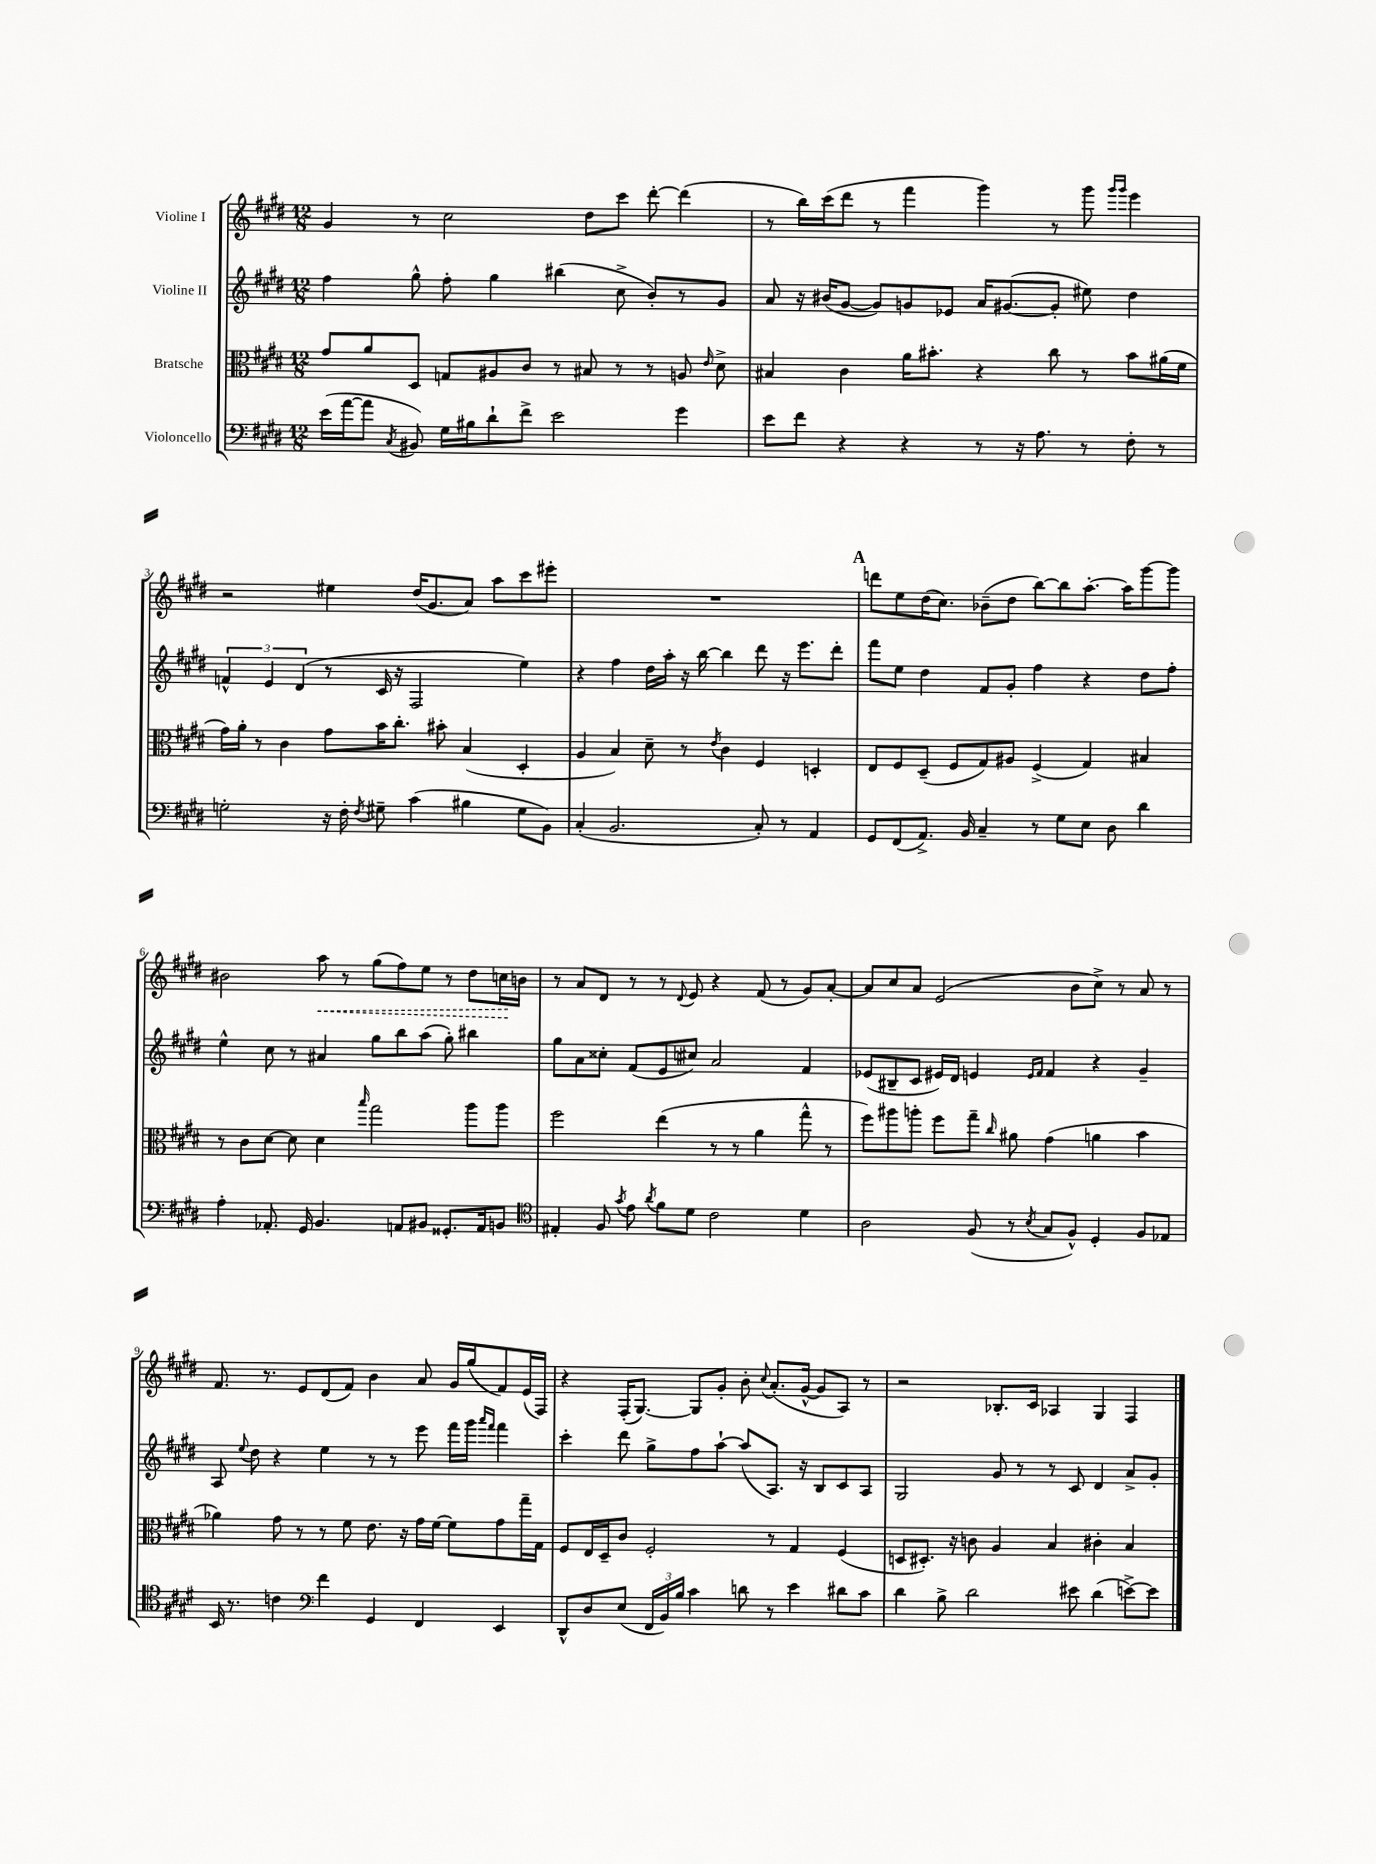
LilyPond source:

<<
\new StaffGroup <<
\new Staff = "s0" \with { instrumentName = "Violine I" } {
    \clef treble \key e \major \numericTimeSignature \time 12/8
    \autoBeamOff gis'4 r8 cis''2 dis''8[ cis'''8] dis'''8~-. dis'''4( |
    r8 b''16[) cis'''16( dis'''8] r8 fis'''4 gis'''4) r8 gis'''8 \grace { gis'''16[ gis'''16] } e'''4 |
    r2 eis''4 dis''16[( gis'8. a'8]) a''8[ cis'''8 eis'''8]-. |
    R1. |
    \mark \markup { \bold "A" } d'''8[ e''8 dis''16( cis''8.]) bes'8[--( dis''8] b''8[~) b''8 a''8.]~-. a''16[ gis'''8~ gis'''8] |
    bis'2 \once \override Hairpin.style = #'dashed-line a''8\< r8 gis''8[( fis''8) e''8] r8 dis''8[ c''16\! b'16] |
    r8 a'8[ dis'8] r8 r8 \appoggiatura { dis'8 } e'8 r4 fis'8( r8 gis'8[) a'8]~-. |
    a'8[ cis''8 a'8] e'2( b'8[ cis''8]->) r8 a'8 r8 |
    fis'8. r8. e'8[ dis'8( fis'8]) b'4 a'8 gis'16[ gis''16( fis'8) e'16( fis16]) |
    r4 fis16[-.( gis8.]~) gis8[ gis'8]-. b'8-. \appoggiatura { cis''8 } a'8.[-.( gis'16]~-^ gis'8[ a8]) r8 |
    r2 bes8.[-. cis'16] aes4 gis4 fis4 \bar "|." |
}
\new Staff = "s1" \with { instrumentName = "Violine II" } {
    \clef treble \key e \major \numericTimeSignature \time 12/8
    \autoBeamOff fis''4 gis''8-^ fis''8-. gis''4 bis''4( cis''8-> b'8[-.) r8 gis'8] |
    a'8 r16 bis'16[( gis'8]~ gis'8[) g'8 ees'8] a'16[ gis'8.~( gis'8]-. eis''8) dis''4 |
    \tuplet 3/2 { f'4-^ e'4 dis'4( } r8 cis'16 r16 fis2 e''4) |
    r4 fis''4 dis''16[ a''16]-. r16 b''16~ b''4 dis'''8 r16 e'''8.[ dis'''8]-. |
    \mark \markup { \bold "A" } fis'''8[ e''8] dis''4 fis'8[ gis'8]-. fis''4 r4 dis''8[ fis''8]-. |
    e''4-^ cis''8 r8 ais'4 gis''8[ b''8 a''8]( gis''8-.) bis''4 |
    gis''8[ a'8 cisis''8]-. fis'8[( e'8 cis''8]) a'2 fis'4 |
    ees'8[( bis8-- cis'8] eis'16[) dis'16] e'4 \grace { e'16[ fis'16] } fis'4 r4 gis'4-- |
    a8 \appoggiatura { e''8 } dis''8 r4 e''4 r8 r8 e'''8 fis'''16[ gis'''16] \grace { a'''16[ fis'''16] } fis'''4 |
    cis'''4-. dis'''8 gis''8[-> fis''8 a''8]~-! a''8[( a8.]) r16 b8[ cis'8 a8] |
    gis2 gis'8 r8 r8 cis'8 dis'4 a'8[-> gis'8]-. \bar "|." |
}
\new Staff = "s2" \with { instrumentName = "Bratsche" } {
    \clef alto \key e \major \numericTimeSignature \time 12/8
    \autoBeamOff gis'8[ a'8 dis8] g8[ ais8 cis'8] r8 bis8 r8 r8 a8 \grace { e'16 } dis'8-> |
    bis4 cis'4 a'16[ bis'8.]-. r4 cis''8 r8 bis'8[ ais'16( fis'16] |
    gis'16[) a'16]-. r8 cis'4 gis'8[ b'16 cis''8.]-. bis'8-. b4( dis4-. |
    a4 b4) dis'8-- r8 \acciaccatura { e'8 } cis'4 fis4 d4-. |
    \mark \markup { \bold "A" } e8[ fis8 dis8]--( fis8[ gis8) ais8] fis4->( gis4) bis4 |
    r8 cis'8[ dis'8]~ dis'8 dis'4 \grace { b''16 } gis''2 a''8[ a''8] |
    fis''2 e''4( r8 r8 a'4 gis''8-^ r8 |
    fis''8[) ais''8 a''8]-. fis''8[ gis''8]-- \grace { cis''16 } ais'8 gis'4( a'4 b'4 |
    aes'4) gis'8 r8 r8 fis'8 e'8. r16 gis'16[ fis'16]~ fis'8[ gis'8 gis''16-- gis16] |
    fis8[ e16 dis16-- cis'8] fis2-. r8 gis4 fis4( |
    d8[ dis8.]-.) r16 c'8 a4 b4 cis'4-. b4 \bar "|." |
}
\new Staff = "s3" \with { instrumentName = "Violoncello" } {
    \clef bass \key e \major \numericTimeSignature \time 12/8
    \autoBeamOff e'16[( a'16~ a'8] \acciaccatura { cis8 } bis,8) gis16[ bis16 dis'8-! fis'8]-> e'2 gis'4 |
    e'8[ fis'8] r4 r4 r8 r16 a8. r8 fis8-. r8 |
    g2-. r16 fis16-. \acciaccatura { fis8 } gis8-- cis'4( bis4 gis8[ b,8]) |
    cis4-.( b,2. cis8-.) r8 a,4 |
    \mark \markup { \bold "A" } gis,8[ fis,8( a,8.]->) b,16 cis4-- r8 gis8[ e8] dis8 dis'4 |
    a4-. aes,8.-. gis,16 b,4. a,8[ bis,8] gisis,8.[-. a,16 b,8] |
    \clef tenor eis4-. fis8 \acciaccatura { gis'8 } e'8 \acciaccatura { a'8 } fis'8[ dis'8] cis'2 dis'4 |
    a2 fis8( r8 \acciaccatura { b8 } gis8[ fis8]-^) dis4-. fis8[ ees8] |
    b,16 r8. c'4 \clef bass fis'4 gis,4 fis,4 e,4 |
    dis,8[-^ dis8 e8]( \tuplet 3/2 { fis,16[ b,16) b16] } cis'4 d'8 r8 e'4 dis'8[ cis'8] |
    dis'4 b8-> dis'2 eis'8 dis'4( e'8[~->) e'8] \bar "|." |
}
>>
>>
